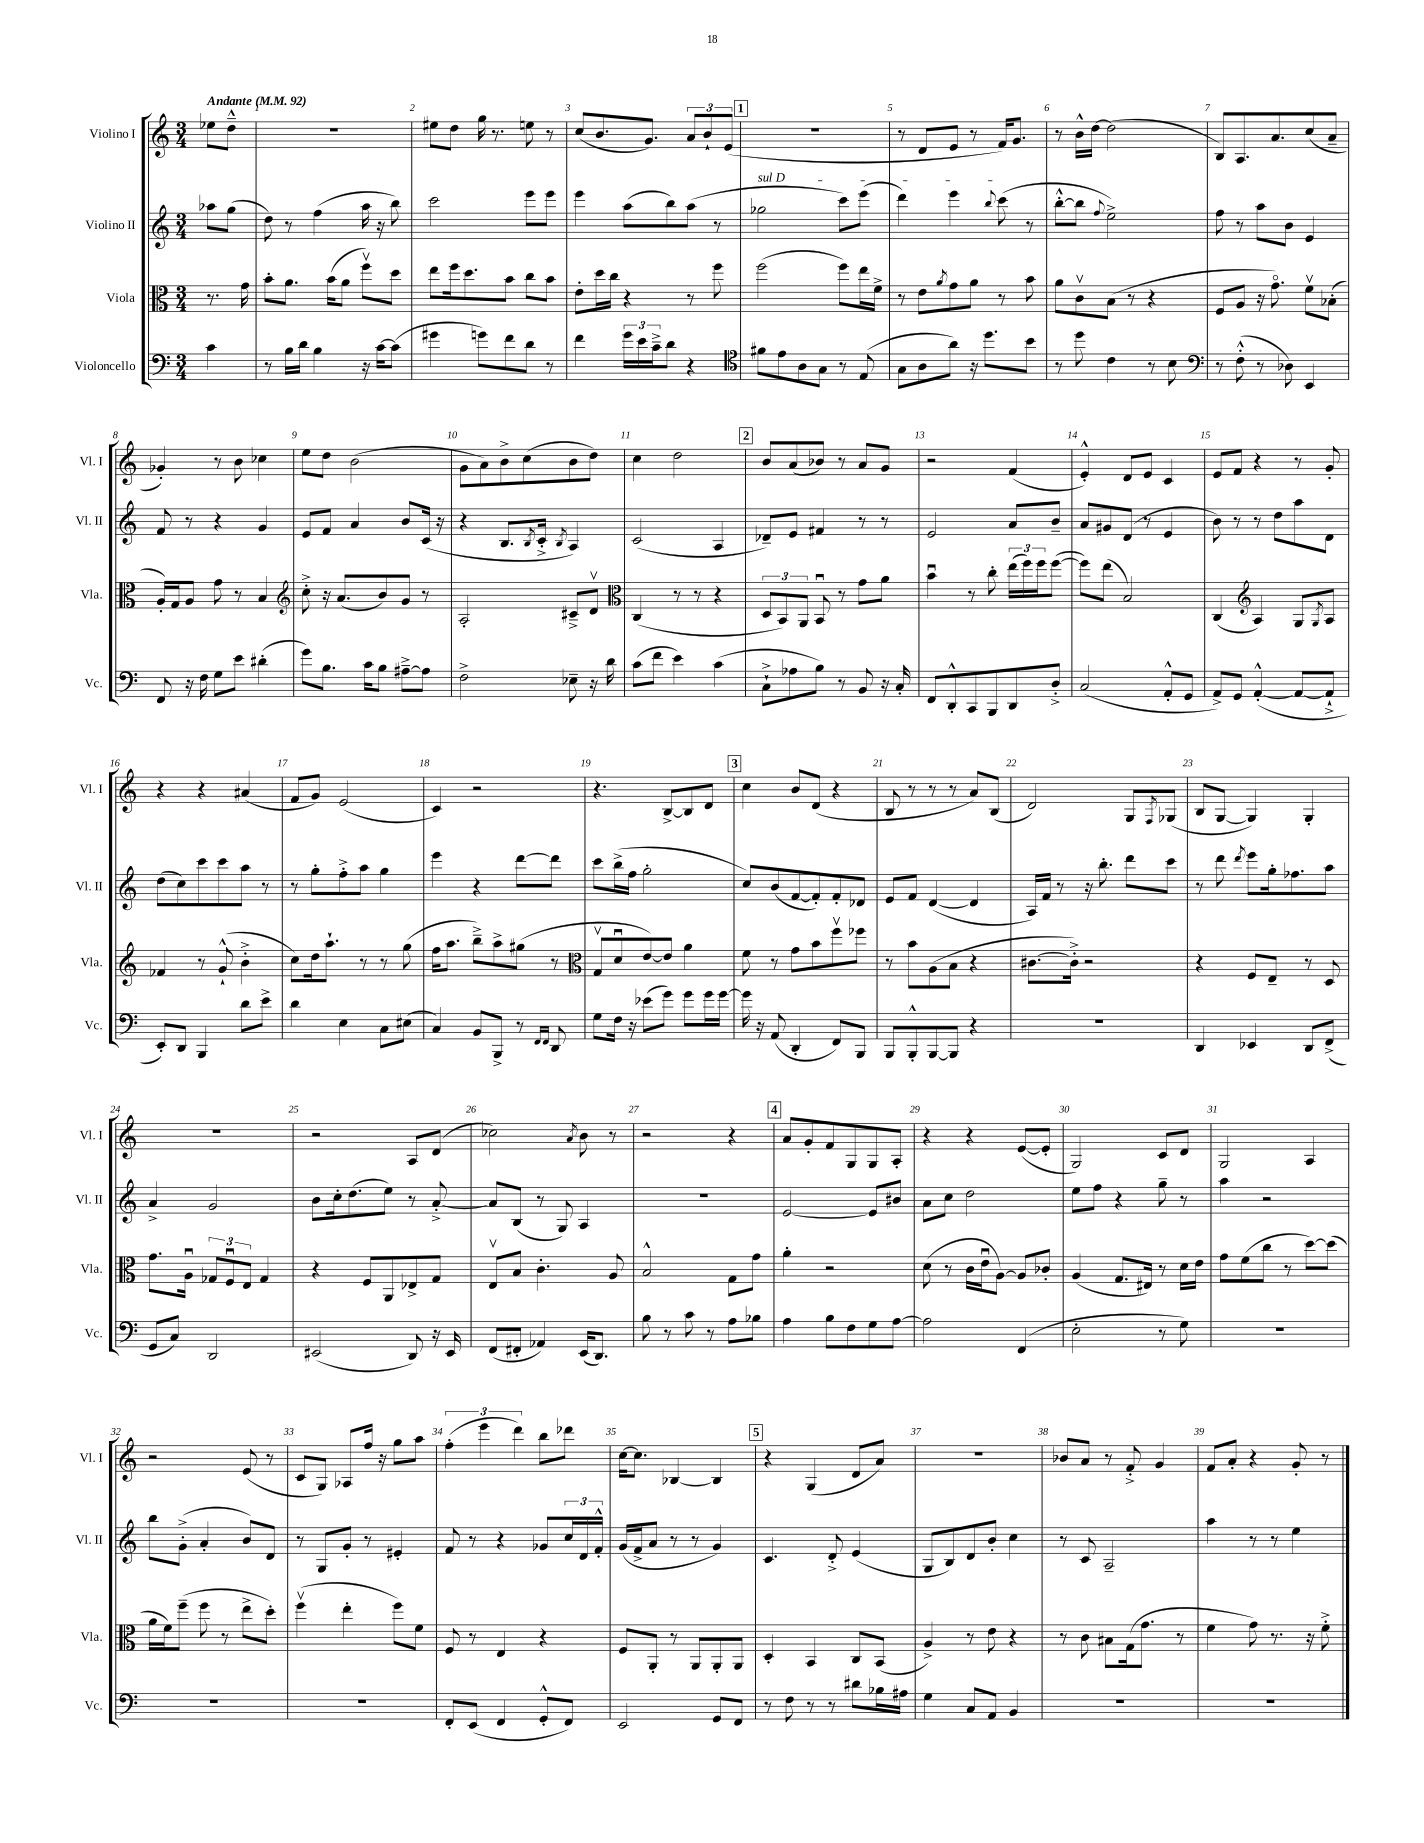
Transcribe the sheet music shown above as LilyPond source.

<<
\new StaffGroup <<
\new Staff = "s0" \with { instrumentName = "Violino I" shortInstrumentName = "Vl. I" } {
    \clef treble \key c \major \numericTimeSignature \time 3/4 \partial 4 \tempo "Andante" 4 = 92
    ees''8 d''8---^ |
    R2. |
    eis''8 d''8 g''16 r8. e''8 r8 |
    c''8( b'8. g'8.) \tuplet 3/2 { a'8 b'8-! e'8( } |
    \mark \markup { \box "1" } R2. |
    r8 d'8 e'8 r8 f'16) g'8. |
    r8 b'16-^ d''16~ d''2( |
    b8) a8. a'8. c''8( a'8-- |
    ges'4-.) r8 b'8 ces''4 |
    e''8 d''8 b'2( |
    g'8 a'8) b'8-> c''8( b'8 d''8) |
    c''4 d''2 |
    \mark \markup { \box "2" } b'8 a'8( bes'8) r8 a'8 g'8 |
    r2 f'4( |
    e'4-.-^) d'8 e'8 c'4 |
    e'8 f'8 r4 r8 g'8-. |
    r4 r4 ais'4( |
    f'8 g'8) e'2( |
    c'4) r2 |
    r4. b8~-> b8 d'8 |
    \mark \markup { \box "3" } c''4 b'8 d'8( r4 |
    b8 r8 r8 r8 a'8) b8( |
    d'2) g8 \acciaccatura { f8 } ges8( |
    b8 g8~ g4) g4-. |
    R2. |
    r2 a8 d'8( |
    ces''2) \acciaccatura { a'8 } b'8 r8 |
    r2 r4 |
    \mark \markup { \box "4" } a'8 g'8-. f'8 g8 g8 a8-. |
    r4 r4 e'8~( e'8-. |
    g2) c'8 d'8 |
    g2 a4 |
    r2 e'8( r8 |
    c'8 g8) aes8 f''16 r16 g''8 a''8 |
    \tuplet 3/2 { f''4-.( e'''4 d'''4) } b''8 des'''8 |
    c''16~ c''8. bes4~ bes4 |
    \mark \markup { \box "5" } r4 g4( d'8 a'8) |
    R2. |
    bes'8 a'8 r8 f'8-.-> g'4 |
    f'8 a'8-. r4 g'8-. r8 \bar "|." |
}
\new Staff = "s1" \with { instrumentName = "Violino II" shortInstrumentName = "Vl. II" } {
    \clef treble \key c \major \numericTimeSignature \time 3/4 \partial 4
    aes''8 g''8( |
    d''8) r8 f''4( a''16 r16 b''8) |
    c'''2 e'''8 e'''8 |
    e'''4 a''8( b''8) a''8( r8 |
    \mark \markup { \box "1" } \once \override TextSpanner.bound-details.left.text = \markup { \italic "sul D" } ges''2\startTextSpan c'''8) e'''8( |
    d'''4) e'''4 \appoggiatura { b''8 } c'''8\stopTextSpan( r8 |
    b''8~-.-^ b''8 \appoggiatura { f''8 } e''2->) |
    f''8 r8 a''8 b'8 e'4 |
    f'8 r8 r4 g'4 |
    e'8 f'8 a'4 b'8 c'16( r16 |
    r4 b8. \acciaccatura { b8 } c'16-.-> \acciaccatura { b8 } a4) |
    c'2( a4 |
    \mark \markup { \box "2" } des'8--) e'8 fis'4 r8 r8 |
    e'2 a'8 b'8-- |
    a'8 gis'8 d'8( r8 e'4 |
    b'8) r8 r8 d''8 a''8 d'8 |
    d''8( c''8) c'''8 c'''8 a''8 r8 |
    r8 g''8-. f''8-.-> a''8 g''4 |
    e'''4 r4 d'''8~ d'''8 |
    c'''8 b''16->( f''16 g''2-. |
    \mark \markup { \box "3" } c''8) b'8( f'8~ f'8-.) f'8-. des'8 |
    e'8 f'8 d'4~( d'4 |
    a16) f'16 r8 r16 b''8.-. d'''8 c'''8 |
    r8 d'''8 \acciaccatura { d'''8 } e'''8 g''16-. fes''8. a''8 |
    a'4-> g'2 |
    b'8 c''16-. d''8.( e''8) r8 a'8~-.-> |
    a'8 b8( r8 g8) a4 |
    R2. |
    \mark \markup { \box "4" } e'2~ e'8 bis'8 |
    a'8 c''8 d''2 |
    e''8 f''8 r4 g''8-- r8 |
    a''4 r2 |
    b''8 g'8-.->( a'4-. b'8) d'8 |
    r8 g8 g'8-. r8 eis'4-. |
    f'8 r8 r4 ges'8 \tuplet 3/2 { c''16 d'16 f'16-.-^ } |
    g'16( f'16-> a'8 r8 r8 g'4) |
    \mark \markup { \box "5" } c'4. d'8-.-> e'4( |
    g8 b8) d'8 b'8-. c''4 |
    r8 c'8 a2-- |
    a''4 r8 r8 e''4 \bar "|." |
}
\new Staff = "s2" \with { instrumentName = "Viola" shortInstrumentName = "Vla." } {
    \clef alto \key c \major \numericTimeSignature \time 3/4 \partial 4
    r8. g'16 |
    b'8-. a'8. b'16( a'8 f''8\upbow) d''8 |
    e''8 f''16 d''8. b'8 c''8 b'8 |
    e'8-. d''16 c''16 r4 r8 f''8 |
    \mark \markup { \box "1" } f''2( f''8) e''16 f'16-> |
    r8 e'8 \acciaccatura { a'8 } g'8 a'8 r8 b'8 |
    a'8 c'8\upbow b8( r8 r4 |
    f8 a8 r16 g'8.\flageolet) f'8\upbow bes8-.( |
    a16-.) g16 a8 g'8 r8 b4 |
    \clef treble c''8-.-> r16 a'8.( b'8) g'8 r8 |
    a2-. cis'8---> d'8\upbow |
    \clef alto c4( r8 r8 r4 |
    \mark \markup { \box "2" } \tuplet 3/2 { d8 b,8) a,8 } b,8\downbow r8 g'8 a'8 |
    b'4\downbow r8 c''8-. \tuplet 3/2 { e''16( f''16) f''16 } f''8~( |
    f''8) e''8( b2) |
    c4( \clef treble a4) g8 \acciaccatura { g8 } a8 |
    fes'4 r8 g'8-!-^( b'4-.-> |
    c''8) d''16 a''8.-! r8 r8 g''8( |
    f''16 a''8. b''8--->) a''8-> gis''8( r8 |
    \clef alto g8\upbow d'8\downbow e'8~) e'8 a'4 |
    \mark \markup { \box "3" } f'8 r8 g'8 b'8 f''8\upbow fes''8 |
    r8 b'8 a8( b8 r4 |
    cis'8.~ cis'16-.->) r2 |
    r4 f8 e8-- r8 d8 |
    g'8. a16\downbow \tuplet 3/2 { ges8 f8\downbow e8 } ges4 |
    r4 f8 a,8 ees8-> g8 |
    e8\upbow b8 c'4.-. a8 |
    b2-^ g8 g'8 |
    \mark \markup { \box "4" } a'4-. r2 |
    d'8( r8 c'16 e'16\downbow a8~) a8 ces'8-. |
    a4( g8. eis16) r8 d'16 e'16 |
    g'8 f'8( c''8 r8 d''8~) d''8( |
    a'16 f'16) f''8--( f''8 r8 e''8-> d''8-.) |
    f''4\upbow( e''4-. f''8) f'8 |
    f8 r8 e4 r4 |
    f8 a,8-. r8 a,8 a,8-. a,8 |
    \mark \markup { \box "5" } d4-. b,4 c8 b,8( |
    a4->) r8 e'8 r4 |
    r8 c'8 bis8 g16( g'8. r8 |
    f'4 g'8) r8. r16 f'8-.-> \bar "|." |
}
\new Staff = "s3" \with { instrumentName = "Violoncello" shortInstrumentName = "Vc." } {
    \clef bass \key c \major \numericTimeSignature \time 3/4 \partial 4
    c'4 |
    r8 b16 d'16 b4 r16 c'16~ c'8( |
    gis'4 g'8) f'8 d'8 r8 |
    f'4 \tuplet 3/2 { g'16 e'16 c'16---> } d'8 r4 |
    \mark \markup { \box "1" } \clef tenor fis'8 e'8 a8 g8 r8 e8( |
    g8 a8 a'8) r16 d''8. b'8 |
    r8 d''8 c'4 r8 b8 |
    \clef bass r8 f8-.-^( r8 des8) e,4 |
    f,8 r16 f16 g8 e'8 dis'4-.( |
    g'8) b8. c'16 b8 ais8~---> ais8 |
    f2-> ees8-- r16 d'16 |
    c'8( f'8 e'4) c'4( |
    \mark \markup { \box "2" } c8-!-> aes8 b8) r8 b,8 r16 c16-. |
    f,8 d,8-.-^ c,8 b,,8 d,8 d8-.-> |
    c2( a,8-.-^ g,8 |
    a,8->) g,8 a,4~-.-^( a,8~ a,8-!-> |
    e,8-.) d,8 b,,4 d'8 e'8-> |
    d'4 e4 c8 eis8( |
    c4) b,8 b,,8-> r8 \grace { f,16 f,16 } d,8 |
    g8 f16 r16 ees'8( g'8) g'8 g'16 g'16~ |
    \mark \markup { \box "3" } g'16 r16 a,8( d,4-. f,8) b,,8 |
    b,,8 b,,8-.-^ b,,8~ b,,8 r4 |
    R2. |
    d,4 ees,4 d,8 f,8->( |
    g,8 c8) d,2 |
    eis,2( d,8) r16 eis,16 |
    f,8( fis,8-. aes,4) e,16( d,8.) |
    b8 r8 c'8 r8 a8 bes8 |
    \mark \markup { \box "4" } a4 b8 f8 g8 a8~ |
    a2 f,4( |
    e2-. r8 g8) |
    R2. |
    R2. |
    R2. |
    f,8-. e,8( f,4 g,8-.-^ f,8) |
    e,2 g,8 f,8 |
    \mark \markup { \box "5" } r8 f8 r8 r8 dis'8 bes16 ais16 |
    g4 c8 a,8 b,4 |
    R2. |
    R2. \bar "|." |
}
>>
>>
\layout { \context { \Score \override BarNumber.break-visibility = ##(#f #t #t) barNumberVisibility = #all-bar-numbers-visible } }
